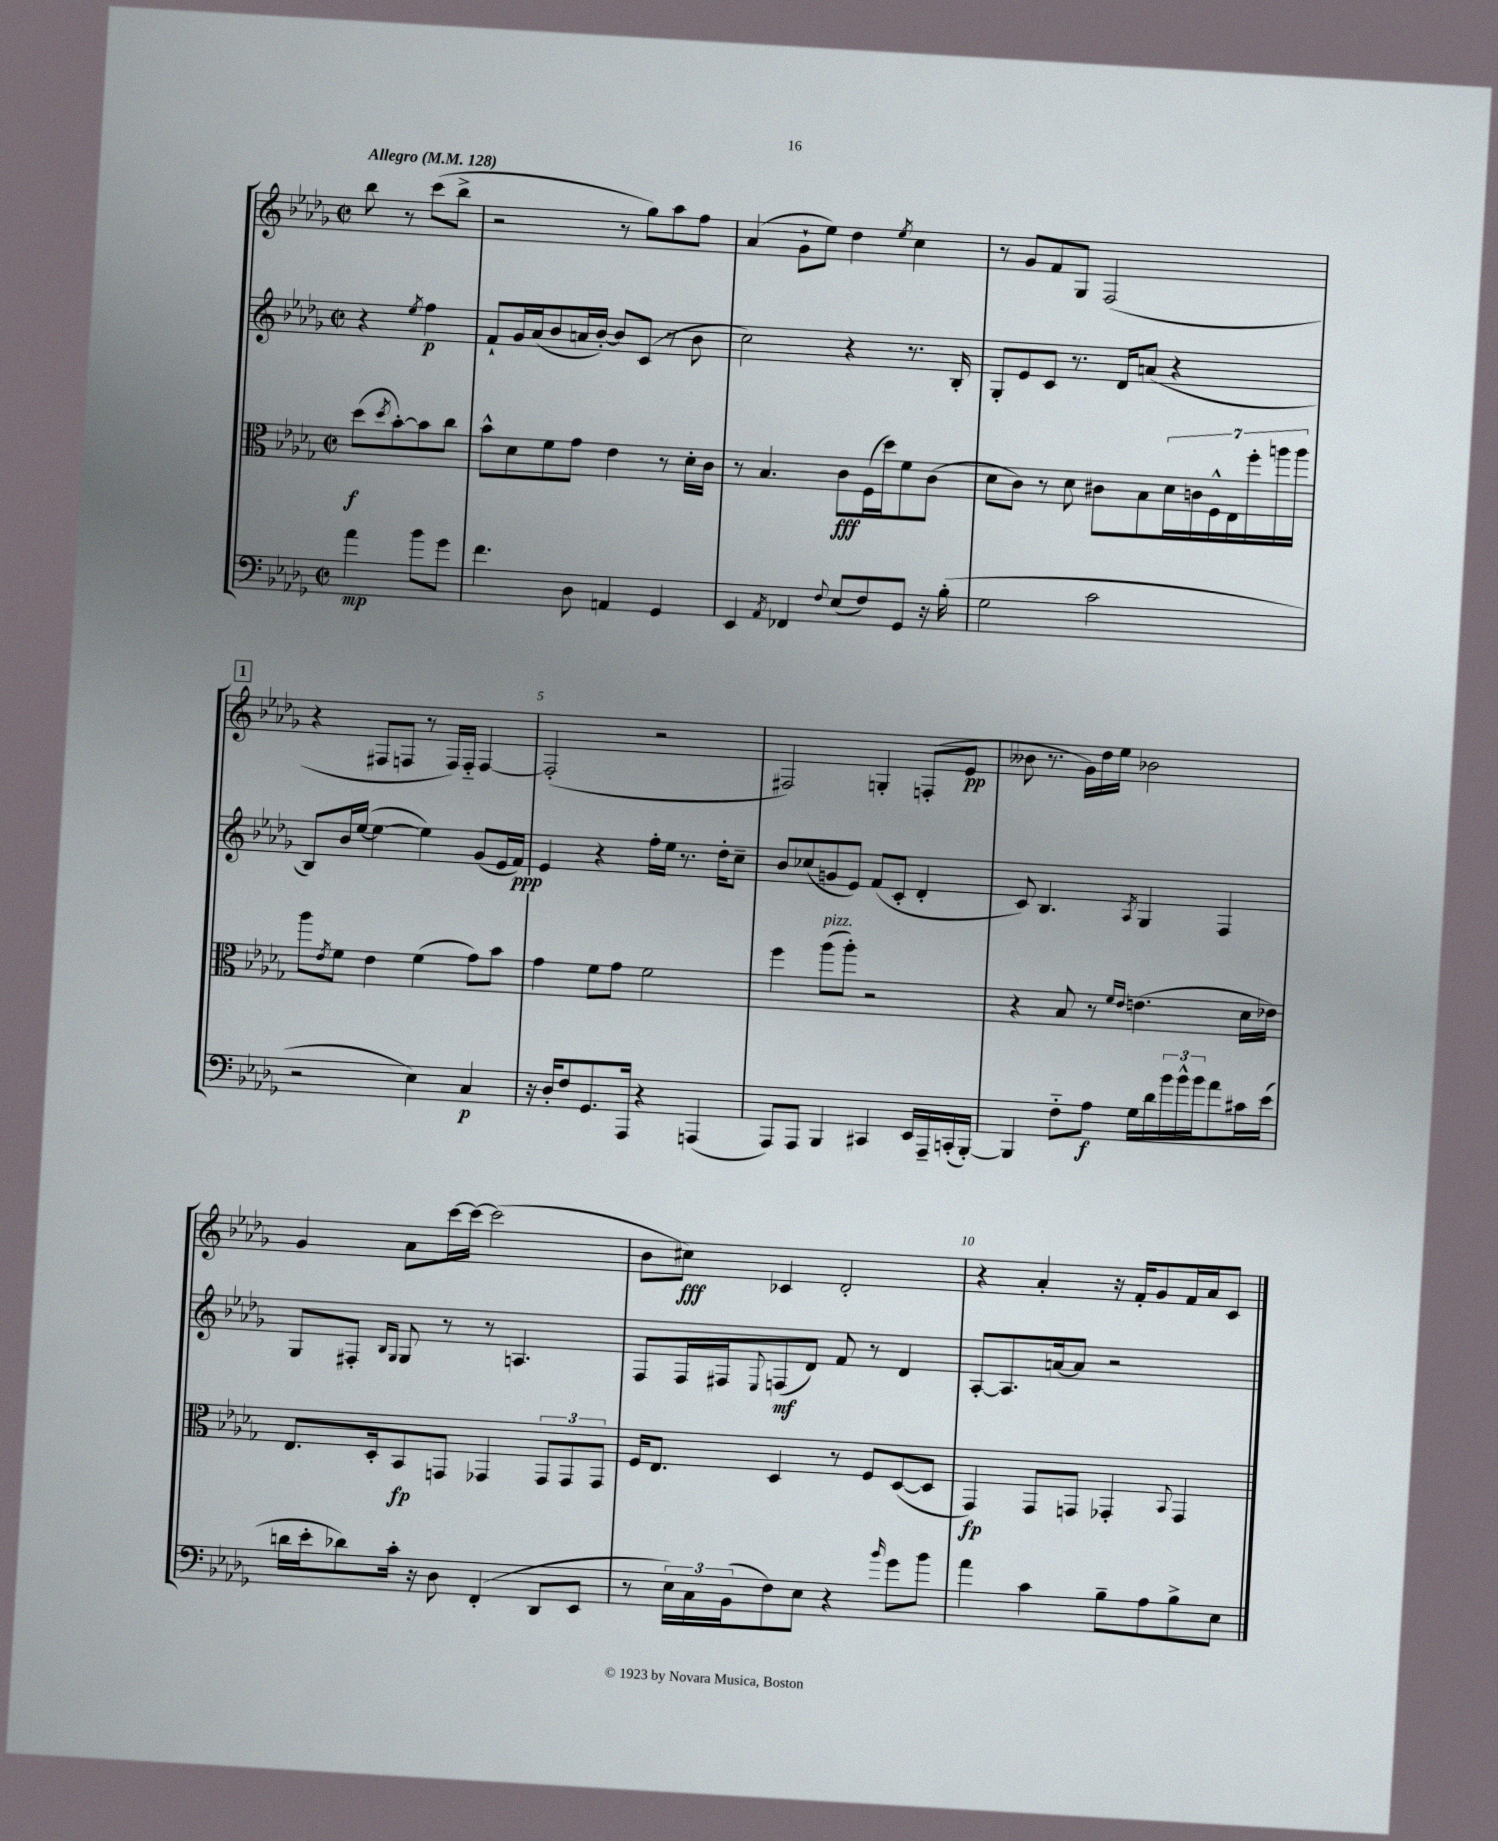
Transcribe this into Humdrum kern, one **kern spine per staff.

**kern	**kern	**kern	**kern
*staff4	*staff3	*staff2	*staff1
*clefF4	*clefC3	*clefG2	*clefG2
*k[b-e-a-d-g-]	*k[b-e-a-d-g-]	*k[b-e-a-d-g-]	*k[b-e-a-d-g-]
*M2/2	*M2/2	*M2/2	*M2/2
*met(c|)	*met(c|)	*met(c|)	*met(c|)
*MM128	*MM128	*MM128	*MM128
4a-	(8dd-	4r	8bb-
.	8qdd-	.	.
.	[8b-')	.	8r
.	.	8qee-	.
8b-	8b-]	4ff	(8ccc
8g-	8cc	.	8bb-^
=	=	=	=
4.f	8b-^^	8f`	2r
.	8d-	16g-	.
.	.	(16a-	.
.	8f	8b-	.
8D-	8g-	16a	.
.	.	[16b-')	.
4AA	4e-	8b-]	8r
.	.	(8c	8gg-)
4GG-	8r	8r	8aa-
.	16d-'	8b-	8ff
.	16c	.	.
=	=	=	=
4EE-	8r	2cc)	(4a-
.	4.B-	.	.
8qAA-	.	.	.
4FF-	.	.	8g-`
.	.	.	8ee-)
8qqF	.	.	.
(8E-	8c	4r	4dd-
8F)	(16F	.	.
.	16dd-)	.	.
.	.	.	8qee-
8GG-	8f	8.r	4cc
16r	(8c	.	.
(16B-'	.	16B-'	.
=	=	=	=
2G-	8d-	8G-'	8r
.	8c)	8e-	8g-
.	8r	8c	8f
.	8d-	8.r	8G-
2c	8c#	.	(2F
.	.	16d-	.
.	8B-	(8a	.
.	28d-	4r	.
.	28c	.	.
.	28F^^	.	.
.	28E-	.	.
.	28ff'	.	.
.	28aa	.	.
.	28aa	.	.
=	=	=	=
2r	8aa-	8B-)	4r
.	8qe-	.	.
.	8f	16b-	.
.	.	([16ee-	.
.	4e-	4ee-_	8F#
.	.	.	8F
4E-)	(4f	4ee-])	8r
.	.	.	16F)
.	.	.	16F'~
4C	8g-)	(8g-	[4F
.	8b-	16e-	.
.	.	16f)	.
=	=	=	=
16r	4g-	4e-	(2F']
16D-'	.	.	.
8F	.	.	.
8.GG-	8f	4r	.
.	8g-	.	.
16AAA-	.	.	.
4r	2f	16ff'	2r
.	.	16ee-	.
.	.	8.r	.
(4AAA	.	.	.
.	.	16dd-'	.
.	.	8cc~	.
=	=	=	=
8AAA-)	4ff	8b-	2F#)
8AAA-	.	(8cc-	.
4BBB-	(8aa-	8g	.
.	8aa-')	8e-)	.
4CC#	2r	(8f	4G'
.	.	8c'	.
16EE-	.	4d-'	(8F'
16AAA-~	.	.	.
(16CC'	.	.	8e-
[16BBB-')	.	.	.
=	=	=	=
4BBB-]	4r	8c)	8b--
.	.	4.B-	8.r
8F'~	8B-	.	.
.	.	.	16g-)
8A-	8r	.	16dd-
.	.	.	16ee-
.	16qqf	.	.
.	16qqe-	8qA-	.
16G-	(4.e	4G-	2b-
16d-	.	.	.
24b-	.	.	.
24b-^^	.	.	.
24b-	.	.	.
8a-	.	4F	.
16c#	16d-	.	.
(16e-	16e-)	.	.
=	=	=	=
16d	8.E-	8G-	4g-
16e-'	.	.	.
8d-)	.	8F#'	.
.	16D-'	.	.
.	.	16qqB-	.
.	.	16qqG-	.
16c'	8BB-	8G-	8a-
16r	.	.	.
8D-	8GG	8r	[16ccc
.	.	.	16ccc_
(4FF'	4GG-	8r	(2ccc]
.	.	4.A	.
8DD-	12GG-	.	.
.	12GG-	.	.
8EE-	.	.	.
.	12GG-	.	.
=	=	=	=
8r	16F	8F	8b-
.	8.E-	.	.
24E-)	.	16F	8cc#)
24C	.	.	.
.	.	16F#	.
(24BB-	.	.	.
.	.	8qqE-	.
8F)	4D-	(8F	4c-
8E-	.	8d-)	.
4r	8r	8f	2d-'
.	8F	8r	.
16qqb-	.	.	.
8g-	([8D-	4d-	.
8b-	8D-]	.	.
=	=	=	=
4a-	4GG-)	[8A-'	4r
.	.	8.A-]	.
4c	8GG-	.	4a-'
.	.	[16a	.
.	8GG	8a]	.
8B-~	4GG-'	2r	16r
.	.	.	16f'
8A-	.	.	8g-
.	8qqBB-	.	.
8B-^	4GG-	.	16f
.	.	.	16a-
8E-	.	.	8c
==	==	==	==
*-	*-	*-	*-
